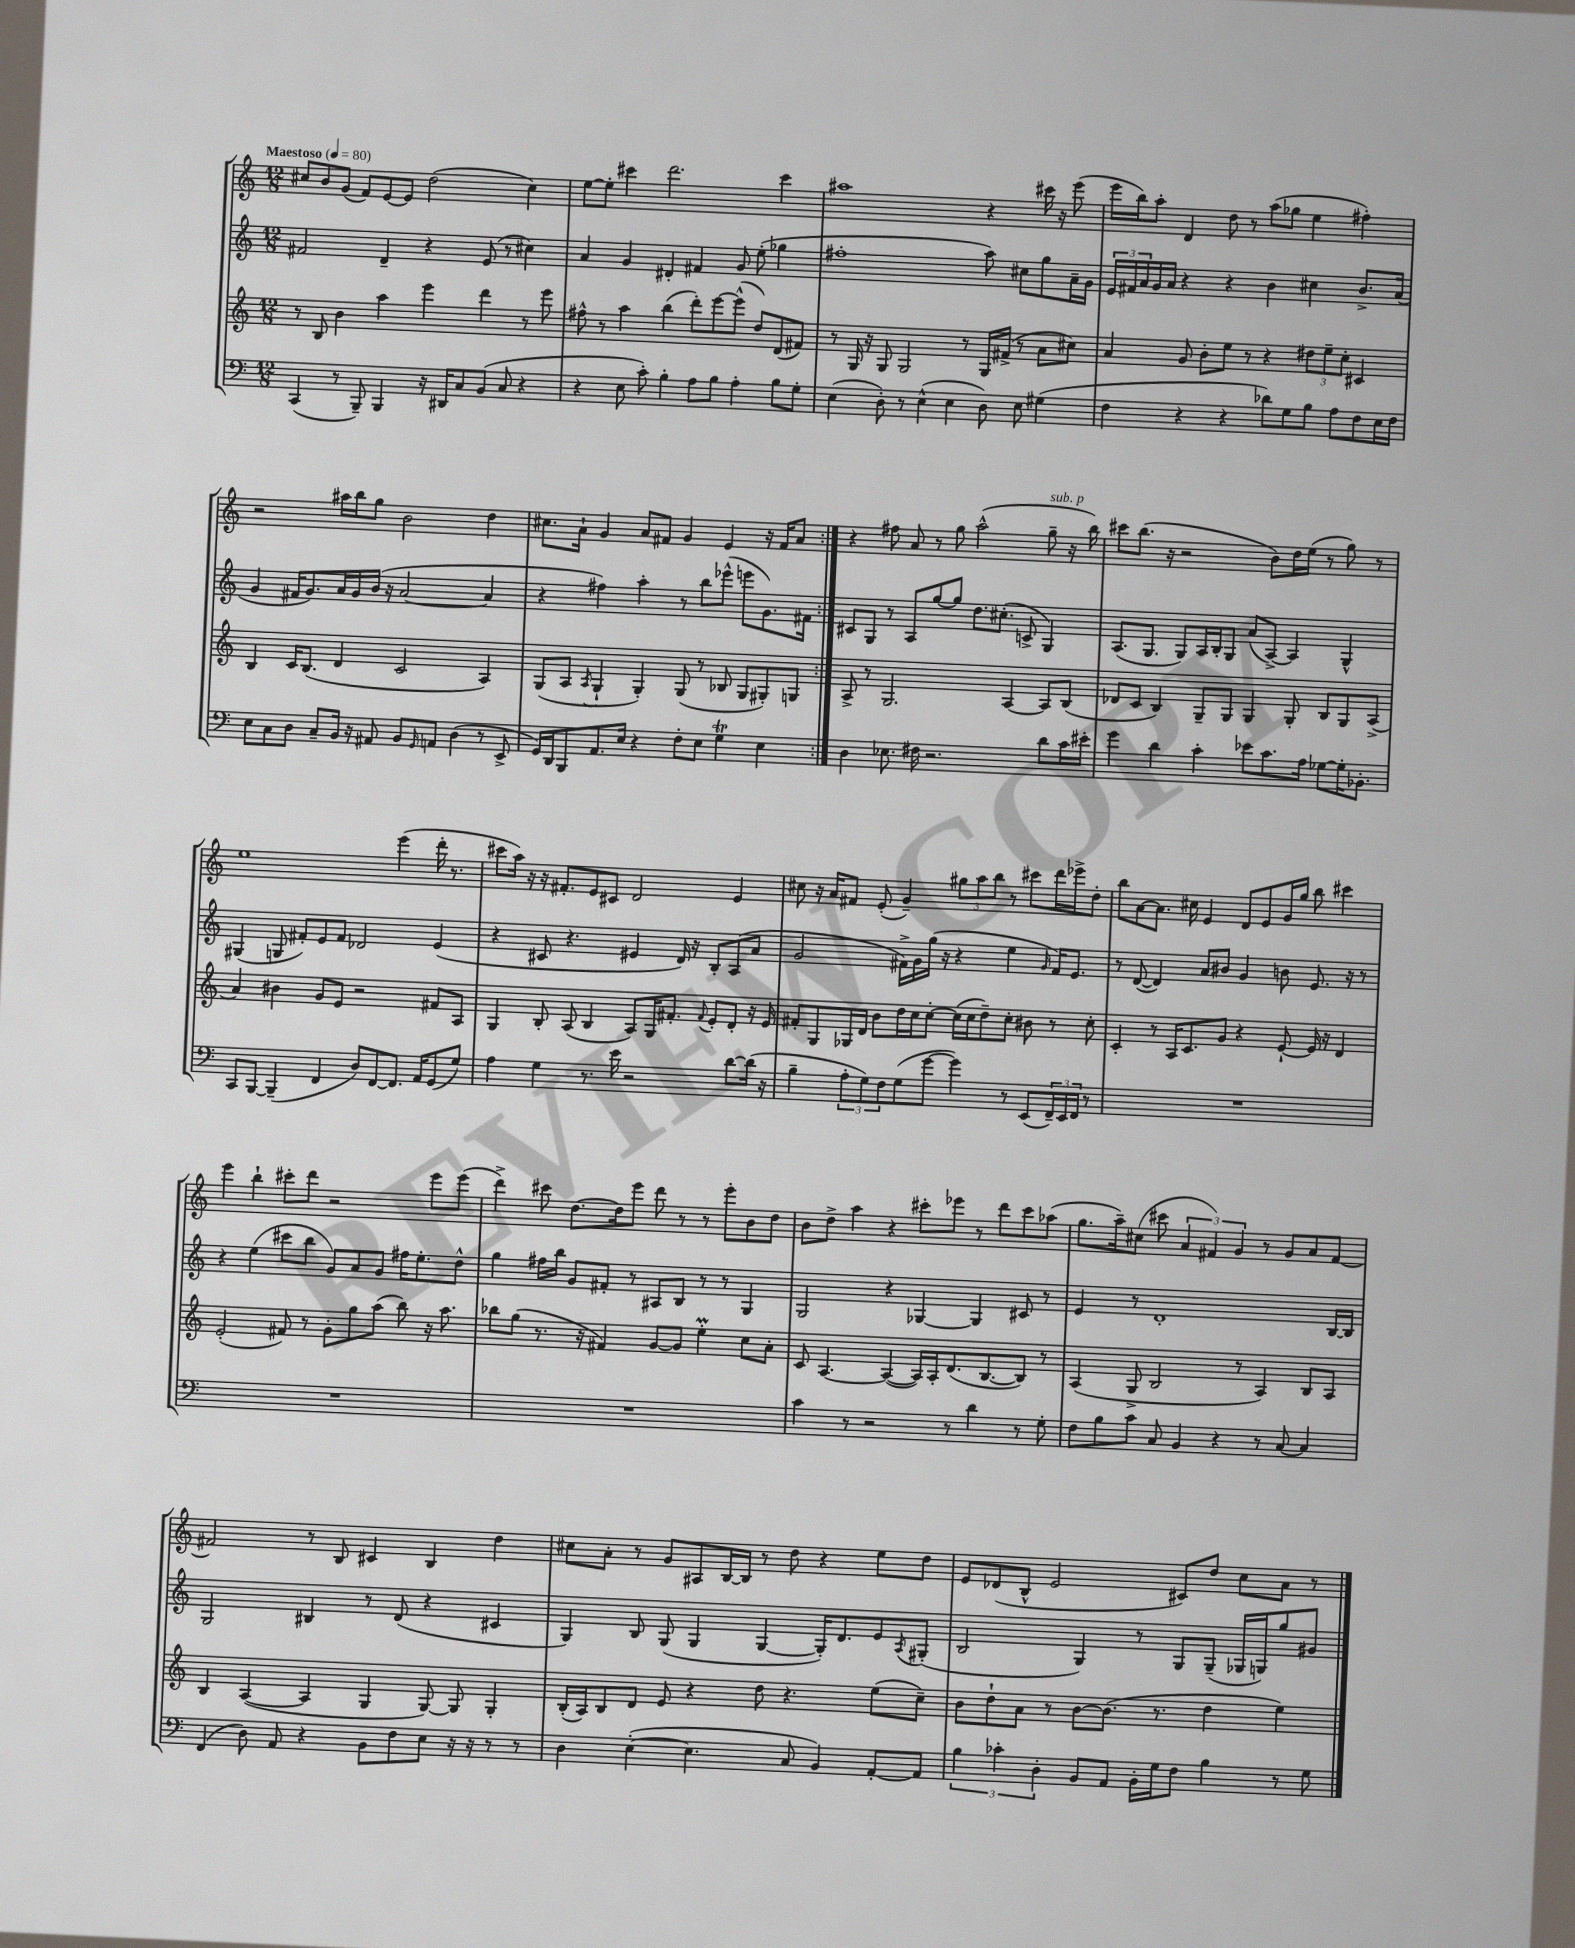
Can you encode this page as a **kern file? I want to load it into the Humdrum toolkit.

**kern	**kern	**kern	**kern
*staff4	*staff3	*staff2	*staff1
*clefF4	*clefG2	*clefG2	*clefG2
*k[]	*k[]	*k[]	*k[]
*M12/8	*M12/8	*M12/8	*M12/8
*MM80	*MM80	*MM80	*MM80
(4CC/	8r	2f#/	8cc#/L
.	8B/	.	8b/
8r	4b\	.	(8g/J
8BBB~/)	.	.	8f/L)
4BBB/	4aa\	4d~/	[8e/
.	.	.	8e/]J
16r	4eee\	4r	(2dd\
16DD#/LK	.	.	.
8C/	.	.	.
(8BB/J	4ddd\	(8e/	.
8C/	.	8r	.
4r	8r	4cc#\)	4cc#\)
.	8eee\	.	.
=	=	=	=
4r	8ff#^^\	4a/	[8ee\L
.	8r	.	8ee'\]J
8E\	4aa\	4g/	4ccc#\
8c'\)	.	.	.
4B'\	(4bb\	4d#'/	2.ddd\
8A\L	8ddd'\L)	4f#/	.
8B\J	[8eee\	.	.
4A'\	(8eee^^\]J	8g/	.
.	8dd/L)	(8ee'\	.
8B\L	(8d/	4gg-\	4ccc#\
8G'\J	8f#/J)	.	.
=	=	=	=
(4E\	8r	1ff#'	1aa#
.	16G/	.	.
.	16r	.	.
8D'\)	8G/	.	.
8r	2G/	.	.
(4E^^\	.	.	.
4E\	.	.	.
.	8r	.	.
8D\)	16G/LL	8aa\)	4r
.	(16f#^/JJ	.	.
8E\	8r	8cc#\L	.
(4G#\	8a\L	8gg\	16ccc#\
.	.	.	16r
.	8cc#\J)	16a~\L	(8eee\
.	.	16g\JJ	.
=	=	=	=
4F\	4a/	24e/LL	16eee\LL
.	.	24f#/	.
.	.	.	16bb\J)
.	.	24a/	.
.	.	16g/	8aa'\J
.	.	16a/JJ	.
4r	8g/	4r	4d/
.	8b'\L	.	.
4r	8ee\J	4r	8dd\
.	8r	.	8r
8d-\L)	4r	4b\	(8aa\L
8G\	.	.	8gg-\J
8B\J	12dd#\L	4cc#\	4ee\
.	12ee~\	.	.
8A\L	.	.	.
.	12cc'\J	.	.
8F\	4c#/	8.b^/L	4ff#'\)
16E\L	.	.	.
16F\JJ	.	(16a/Jk	.
=	=	=	=
8E\L	4B/	4g/	2r
8C\	.	.	.
8D\J	16c/LK	16f#/LK	.
.	(8.B/J	8.g/)	.
8C~/L	.	.	.
16BB/Jk	4d/	16a/L	16aa#\LL
16r	.	16g/	16bb\J
8AA#/	.	(16b/JJ	8gg\J
.	.	16r	.
8BB/L	2c/	[2a/	2b\
16qqGG/	.	.	.
8AA/J	.	.	.
(4D\	.	.	.
8r	4A/)	4a/]	4dd\
8EE^/	.	.	.
=	=	=	=
16GG/LL)	(8G/L	4r	8.cc#\L
16DD/J	.	.	.
8BBB/	8A/J	.	.
.	.	.	16a`\Jk
.	8qA/	.	.
8.AA/	4G`/	4ff#\)	4g/
16E/Jk	.	.	.
4r	4G'/)	4aa'\	8a/L
.	.	.	8f#/J
8F'\L	(8G/	8r	4g/
8E\J	8r	8bb\L	.
4G\	8B-/	(8eee-^^\J	4e/
.	8G/L	8eee\L	.
4E\	8G#'/)	8.g\)	16r
.	.	.	16f#/LK
.	8G/J	.	8a/J
.	.	16f#\Jk	.
=:|!	=:|!	=:|!	=:|!
4D\	8A^/	8c#/L	4r
.	8r	8G/J	.
8.E-\	2.G/	8r	8ff#\
.	.	8A/L	8a/
16F#\	.	.	.
2.r	.	[8gg/	8r
.	.	8gg/]J	8gg\
.	.	8.dd\L	(2aa^^\
.	.	(8.cc#'\J	.
.	[4A/	.	.
.	.	8c^/	.
8d\L	8A/]L	4G/)	8gg~\
16c\L	(8B/J	.	16r
16e#'\JJ	.	.	16bb\)
=	=	=	=
4g\	8d-/L	(8.A/L	8ccc#\L
.	8c/J	.	(8.bb\J
.	.	8.G/J	.
4d\	4B/)	.	.
.	.	.	16r
.	.	8G/L)	2r
4c'\	8G~/L	16A/L	.
.	.	16B'/J	.
.	8G/J	8G/J	.
8e-\L	4G/	(8a/L	.
8.c\	.	[8A^/J)	8b\L)
.	8G'/	4A/]	16dd\L
16A\Jk	.	.	(16ee\JJ
[8G-\L	8B/L	.	8r
16G-'\]K	8G/	4G^^/	8gg\)
8.BB-'\J	.	.	.
.	(8A^/J	.	8r
=	=	=	=
8CC/L	4a/)	(4G#/	1ee
[8BBB/J	.	.	.
(4BBB~/]	4b#\	8G/	.
.	.	8f#'/L)	.
4FF/	8g/L	8e/	.
.	8e/J	8f#/J	.
8D/L)	2r	2d-/	.
[8FF/	.	.	.
8.FF/]J	.	.	(4eee\
16AA/LK	.	.	.
(8GG/	8f#/L	(4e/	16ddd'\
.	.	.	8.r
8G/J)	8A/J	.	.
=	=	=	=
4A\	4G/	4r	8ccc#\L
.	.	.	16aa\Jk)
.	.	.	16r
4G\	8B'/	8c#/	16r
.	.	.	8.f#'/L
.	(8A/	4.r	.
8.r	4B/	.	8e/
.	.	.	8c#/J
16e\	.	.	.
2r	8A/L)	4e#/	2d/
.	16G/K	.	.
.	8.f#'/J	.	.
.	.	16d/)	.
.	.	16r	.
.	8qqf#/	.	.
.	8e'/L	8B'/L	.
[8d\L	8d'/J	(8A/	4e/
(16d\]Jk	16r	8a/J	.
16r	16e/	.	.
=	=	=	=
4B~\	8f#'/L	2g/	8cc#\
.	8G/	.	16r
.	.	.	16a/LK
12A'\L	16G-/L	.	8f#/J
.	16d/JJ	.	.
12G\)	.	.	.
.	8b\L	.	(8e'/
12F\	.	.	.
(8G\	16dd\L	16f#^\LL)	4g~/)
.	16cc\J	16g\	.
[8g\J	[8cc'\J	(16gg\JJ	.
.	.	16r	.
4g\])	(16cc\]LL	4r	12gg#\L
.	16cc\J	.	.
.	.	.	12aa\
.	8dd~\)	.	.
.	.	.	12bb\J
8r	8cc'\J	4ee\	8r
(8EE/L	8b#\	.	8ccc#\L
.	.	16qqg/	.
24FF~/L)	8r	16f#/LK)	16ddd\L
24EE/	.	.	.
.	.	8.e/J	16eee-^\J
24FF/JJ	.	.	.
8r	8cc'\	.	8dd'\J
=	=	=	=
1.r	4c'/	8r	8bb\L
.	.	([8d/	[8a\
.	8r	4d/])	8.a\]J
.	16A/LK	.	.
.	8.c/	.	16cc#\
.	.	8a/L	4e/
.	8g/J	8b#/J	.
.	4r	4g/	8d/L
.	.	.	8e/
.	[8e`/	8b\	16g/L
.	.	.	16gg/JJ
.	16e/]	8.e/	8bb\
.	16r	.	.
.	4d/	.	4ccc#\
.	.	16r	.
.	.	8r	.
=	=	=	=
1.r	(2e'/	4r	4eee\
.	.	(4ee\	4bb`\
.	8f#/)	8ccc#\L	8ccc#'\L
.	8r	8bb\J	8ddd\J
.	8g'\L	8g/L)	2r
.	8gg\	8a/	.
.	(8aa\J	8g/J	.
.	8bb\)	16ff#\LK	.
.	.	8.ee'\	.
.	16r	.	8eee\L
.	8.aa\	.	.
.	.	8dd^^\J	(8eee\J
=	=	=	=
1.r	8bb-\L	4gg\	4ddd^\)
.	(8gg\J	.	.
.	8.r	16ff#\LL	8ccc#\
.	.	16bb\JJ	.
.	.	8g/L	[8.dd\L
.	16r	.	.
.	4f#/)	8f#'/J	.
.	.	.	16dd\]k
.	.	8r	8eee\J
.	[8g/L	8A#/L	8ddd\
.	8g/]J	8B/J	8r
.	4ee'\	8r	8r
.	.	8r	8eee'\L
.	8cc\L	4G/	8b\
.	8a'\J	.	8dd\J
=	=	=	=
4c\	8c/	2G/	8b\L
.	[4.A/	.	8dd^\J
8r	.	.	4aa\
2r	.	.	.
.	(4A/_	4r	4r
.	16A/]LL)	[4G-/	8ccc#'\L
.	16A'/J	.	.
8r	(8.d/	.	8eee-\J
4d\	.	4G-/]	8r
.	[8.B/	.	.
.	.	.	8ddd\L
8r	8B/]J)	8c#/	8ccc#\
8G'\	8r	8r	(8aa-\J
=	=	=	=
8F\L	(4A/	4e/	8.gg\L
8B\	.	.	.
.	.	.	16aa~\k)
8c\J	8G^/	8r	(8cc#\J
8C/	2B/	1d'	8ccc#\
4BB/	.	.	6a/
.	.	.	6f#/)
4r	.	.	.
.	.	.	6g/
.	8r	.	.
8r	4A/)	.	8r
[8C/	.	.	8g/L
4C/]	8B/L	.	8a/
.	8A/J	[16B/LL	[8f#/J
.	.	16B/]JJ	.
=	=	=	=
(4FF/	4B/	2G/	2f#/]
8D\)	([4A/	.	.
8AA/	.	.	.
4r	4A/]	4B#/	8r
.	.	.	8B/
8BB\L	4G/	8r	4c#/
8F\	.	(8d/	.
8E\J	[8G/)	4r	4B/
16r	8G/]	.	.
16r	.	.	.
8r	4G'/	4c#/	4dd\
8r	.	.	.
=	=	=	=
4D\	(16B'/LL	4G/)	8cc#\L
.	16A/J)	.	.
.	8B/	.	8a'\J
([4E'\	8d/J	8B/	8r
.	8e/	(8G/	8g/L
4.E\]	4r	4G/	8A#/
.	.	.	[16B/L
.	.	.	16B/]JJ
.	8dd\	[4G/	8r
8C/	4.r	.	8dd\
4BB/)	.	16G'/]LK)	4r
.	.	8.d/	.
[8AA'/L	(8ee\L	8e/	8ee\L
.	.	8qA/	.
8AA/]J	8cc~\J)	(8G#'/J	8dd\J
=	=	=	=
6B\	8b\L	2B/	8e/L
.	8dd`\	.	(8d-/
6c-'\	.	.	.
.	8a\J	.	8B^^/J
6D'\	.	.	.
.	8r	.	2e/
8BB/L	[8b\L	4G/)	.
8AA/J	(8.b\]J	.	.
16BB'\LL	.	8r	.
16G\J	8.r	.	.
8F\J	.	8G/L	8c#/L)
4B\	4dd\	(8G~/J	8dd/J
.	.	16G-/LL	8cc\L
.	.	16G/J)	.
8r	4ee\)	8gg/	8a\J
8G\	.	8g#/J	8r
==	==	==	==
*-	*-	*-	*-
